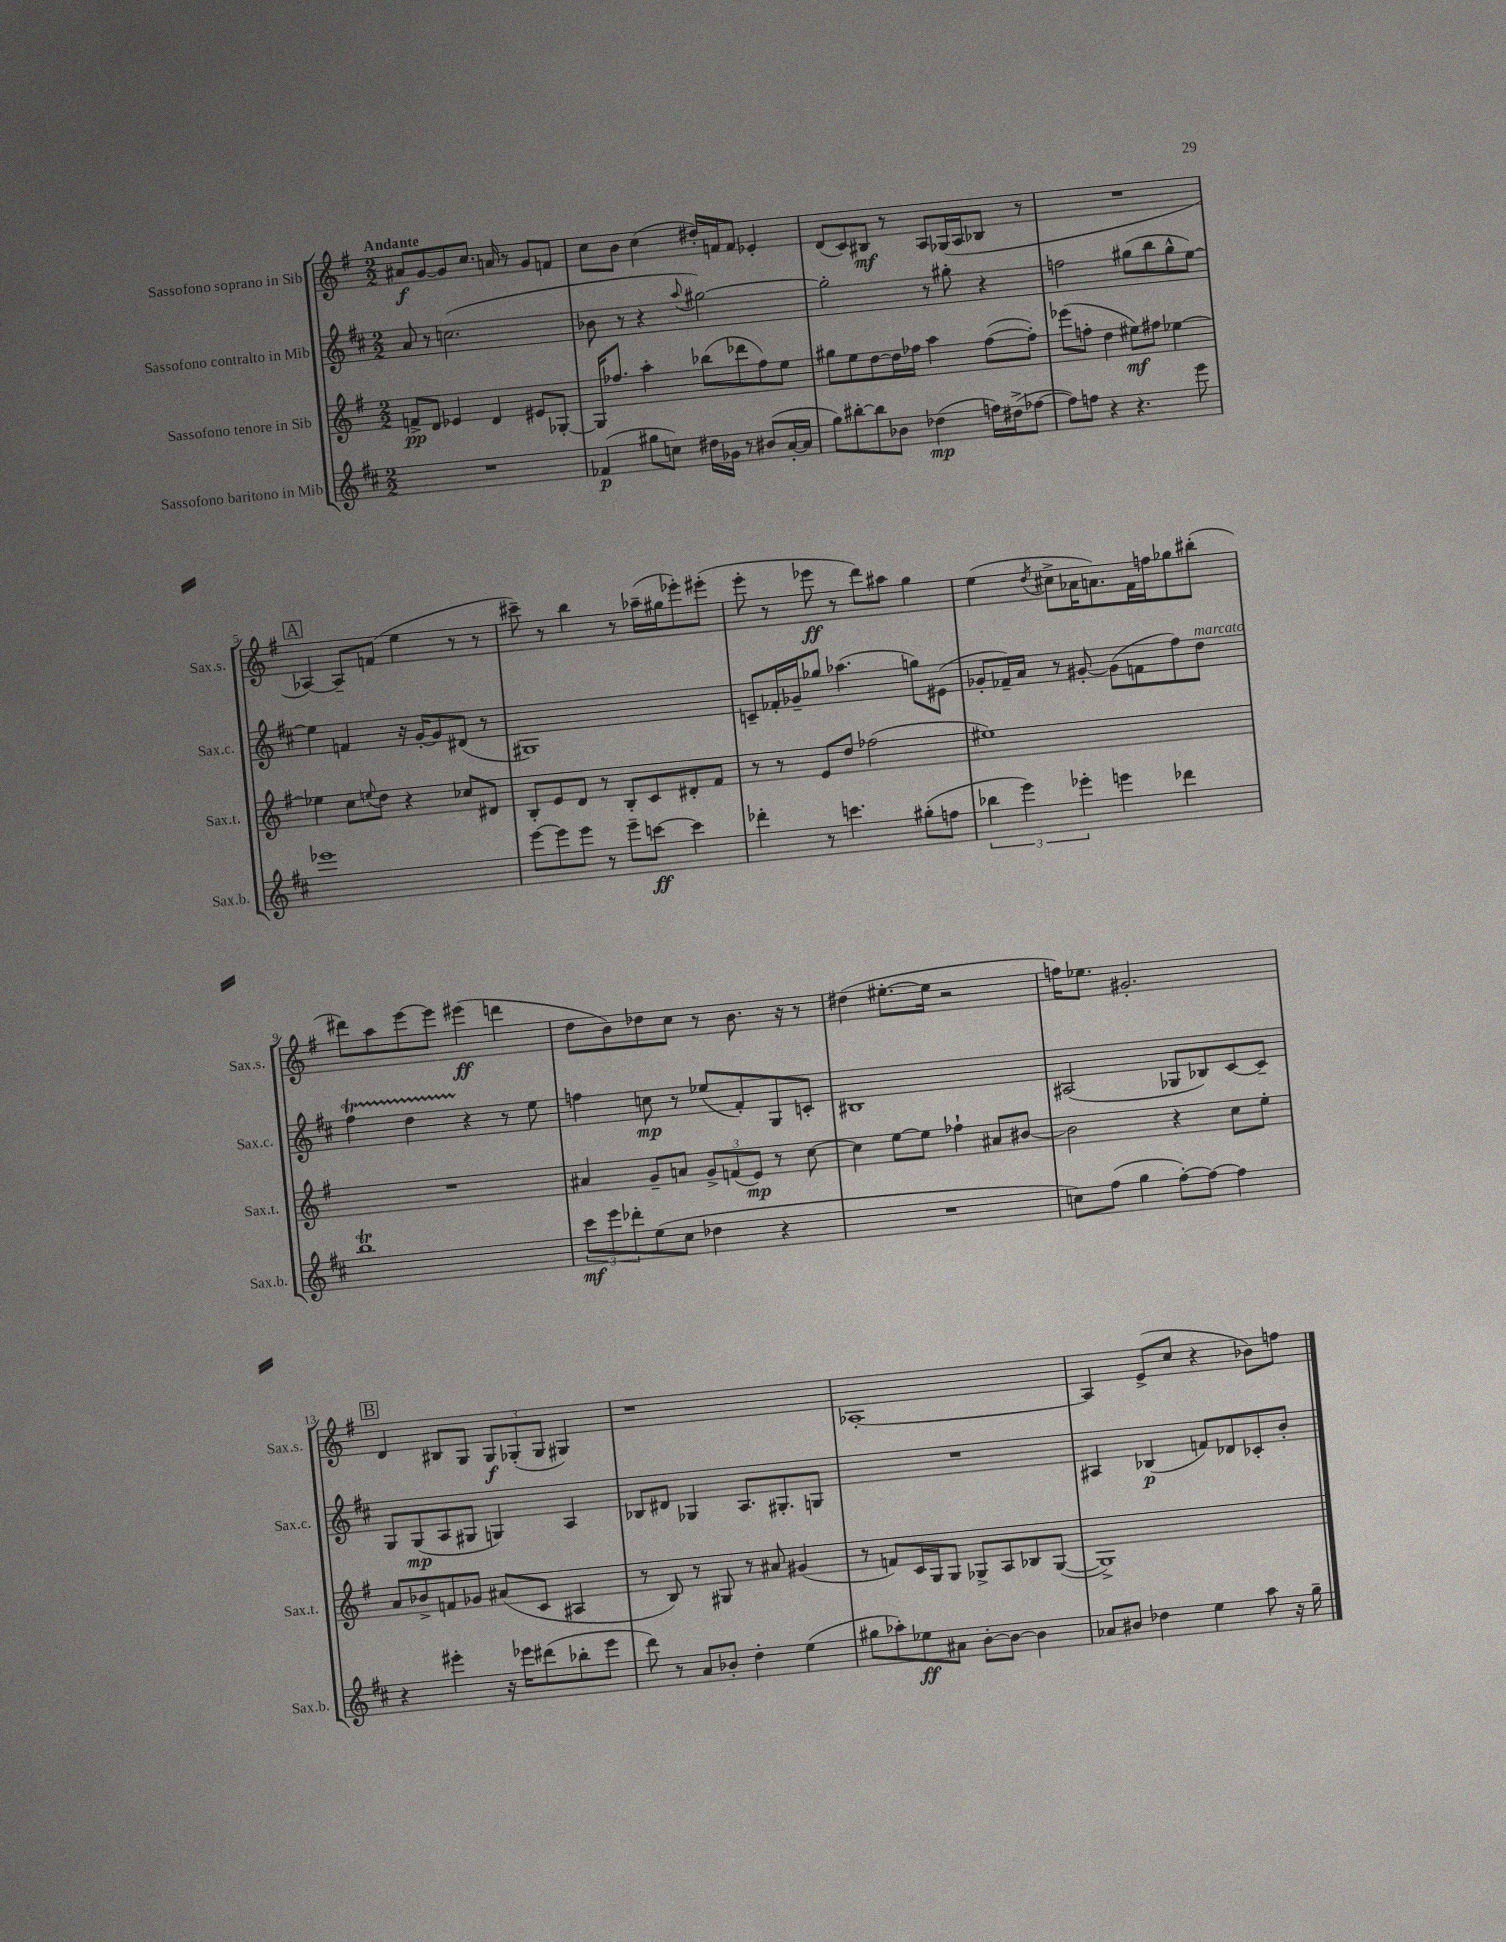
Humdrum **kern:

**kern	**dynam	**kern	**dynam	**kern	**dynam	**kern	**dynam
*part4	*part4	*part3	*part3	*part2	*part2	*part1	*part1
*staff4	*staff4	*staff3	*staff3	*staff2	*staff2	*staff1	*staff1
*I"Sassofono baritono in Mib	*	*I"Sassofono tenore in Sib	*	*I"Sassofono contralto in Mib	*	*I"Sassofono soprano in Sib	*
*I'Sax.b.	*	*I'Sax.t.	*	*I'Sax.c.	*	*I'Sax.s.	*
*clefG2	*	*clefG2	*	*clefG2	*	*clefG2	*
*k[f#c#]	*	*k[f#]	*	*k[f#c#]	*	*k[f#]	*
*M2/2	*	*M2/2	*	*M2/2	*	*M2/2	*
=1	=1	=1	=1	=1	=1	=1	=1
!	!	!	!	!	!	!LO:TX:a:B:t=Andante	!
1r	.	8fn^/L	pp	8a/	.	8a#X/L	f
.	.	8d/J	.	8r	.	[8g/	.
.	.	4e-X/	.	(2.ccn\	.	8g/]	.
.	.	.	.	.	.	8.cc/J	.
.	.	4d/	.	.	.	.	.
.	.	.	.	.	.	16an/	.
.	.	.	.	.	.	8r	.
.	.	8e#X/L	.	.	.	8g/L	.
.	.	[8G-X'/J	.	.	.	8fn/J	.
=2	=2	=2	=2	=2	=2	=2	=2
(4f-X/	p	16G-/KL]	.	8b-X\	.	8cc\L	.
.	.	8.ff-X/J	.	.	.	.	.
.	.	.	.	8r	.	8b\J	.
8gg#X\L	.	4aa'\	.	4r	.	(4cc\	.
8ccn\J)	.	.	.	.	.	.	.
.	.	.	.	8qqaa/	.	.	.
16dd#X\LL	.	(8bb-X\L	.	[2gg#X\)	.	16dd#X'/LL)	.
16g-X\JJ	.	.	.	.	.	16fn/J	.
8r	.	8ddd-X\	.	.	.	8f/J	.
(8b#X/L	.	8ff-\)	.	.	.	4e-X'/	.
[16a'/L	.	8ee\J	.	.	.	.	.
16a/JJ]	.	.	.	.	.	.	.
=3	=3	=3	=3	=3	=3	=3	=3
8gg\L)	.	8gg#X\L	.	2gg#'\]	.	(8d/L	.
[8bb#X'\	.	8ee\	.	.	.	8c/)	.
8bb#\]	.	[8dd\	.	.	.	8B#X/J	mf
8b-X\J	.	16dd\L]	.	.	.	8r	.
.	.	16ff-X\JJ	.	.	.	.	.
(4dd-X\	mp	4aa\	.	8r	.	8A/L	.
.	.	.	.	8gg#X'\	.	(16G-X/L	.
.	.	.	.	.	.	16A/J	.
16ffn\LL)	.	([8ff-\L	.	4r	.	8B-X/J	.
(16dd#X^\J	.	.	.	.	.	.	.
[8ff-X\J	.	8ff-'\J])	.	.	.	8r	.
=4	=4	=4	=4	=4	=4	=4	=4
8ff-\L])	.	(8eee-X\L	.	2ffn\	.	1r	.
8ffn\J	.	8ffn'\J	.	.	.	.	.
4r	.	4dd\	.	.	.	.	.
4.r	.	8ee#X\L)	mf	(8gg#X\L	.	.	.
.	.	8ff#X\J	.	8bb\	.	.	.
.	.	[4ee-X\	.	8gg#^^\	.	.	.
8eee\	.	.	.	[8ee\J)	.	.	.
!!LO:LB:g=z
!!LO:REH:place=s1:t=A
=5	=5	=5	=5	=5	=5	=5	=5
1eee-X	.	4ee-X\]	.	4ee\]	.	[4A-X/)	.
.	.	8cc\L	.	4fn/	.	8A-~/L]	.
.	.	8qqeen/	.	.	.	.	.
.	.	8dd\J	.	.	.	(8fn/J	.
.	.	4r	.	16r	.	4ee\	.
.	.	.	.	[16g'/KL	.	.	.
.	.	.	.	8g/]	.	.	.
.	.	8cc-X/L	.	(8d#X/J	.	8r	.
.	.	8d#X/J	.	8r	.	8r	.
=6	=6	=6	=6	=6	=6	=6	=6
[8eee\L	.	8B'/L	.	1G#X)	.	8ccc#X~\)	.
8eee\]	.	8e/	.	.	.	8r	.
8eee\J	.	8d/J	.	.	.	4bb\	.
8r	.	8r	.	.	.	.	.
8eee~\L	.	8B'/L	.	.	.	8r	.
[8cccn\J	ff	8c/	.	.	.	(16aa-X~\LL	.
.	.	.	.	.	.	16gg#X\J	.
4ccc\]	.	8d#X'/	.	.	.	8eee-X'\)	.
.	.	8f#/J	.	.	.	(8eee#X'\J	.
=7	=7	=7	=7	=7	=7	=7	=7
4ddd-X'\	.	8r	.	8cn~/L	.	8eee'\	.
.	.	8r	.	16f-X'/L	.	8r	.
.	.	.	.	16g-X~/J	.	.	.
8r	.	8e/L	.	8gg-X/J	.	8eee-X\	ff
4.cccn\	.	8dd/J	.	(4.aa-X\	.	8r	.
.	.	(2ff-X\	.	.	.	8ddd\L)	.
.	.	.	.	.	.	8aa#X\J	.
(8gg#X'\L	.	.	.	8ggn\L)	.	4gg\	.
8ffn\J	.	.	.	(8e#X\J	.	.	.
=8	=8	=8	=8	=8	=8	=8	=8
6bb-X\	.	1ee#X)	.	8g-X'/L	.	(4ee\	.
.	.	.	.	16f-X~/L)	.	.	.
6eee\)	.	.	.	.	.	.	.
.	.	.	.	16a/JJ	.	.	.
.	.	.	.	.	.	8qdd/	.
.	.	.	.	8r	.	8cc#X^\L	.
6eee-X'\	.	.	.	.	.	.	.
.	.	.	.	[8g#X'/	.	16a-X\K	.
.	.	.	.	.	.	8.an\)	.
4eeen\	.	.	.	(8g#\L]	.	.	.
.	.	.	.	8fn\	.	16f#\L	.
.	.	.	.	.	.	16ffn\J	.
4ddd-X\	.	.	.	8ff#\)	.	8gg-X\	.
!	!	!	!	!LO:TX:a:i:t=marcato	!	!	!
.	.	.	.	8dd\J	.	(8bb#X'\J	.
!!LO:LB:g=z
=9	=9	=9	=9	=9	=9	=9	=9
1bbT	.	1r	.	4ff#t\	.	8ddd#X\L)	.
.	.	.	.	.	.	8aa\	.
.	.	.	.	4ddTTT\	.	[8eee\	.
.	.	.	.	.	.	8eee\J]	.
.	.	.	.	4r	.	(4eee#X\	ff
.	.	.	.	8r	.	4dddn\	.
.	.	.	.	8ee\	.	.	.
=10	=10	=10	=10	=10	=10	=10	=10
12ccc#\L	mf	4a#X/	.	4ffn\	.	8dd\L	.
12eee\	.	.	.	.	.	.	.
.	.	.	.	.	.	8b\)	.
12ddd-X'\	.	.	.	.	.	.	.
(8ee\	.	8g~/L	.	8ccn\	mp	8dd-X\	.
8cc#\J	.	8an/J	.	8r	.	8cc\J	.
4dd-X\	.	12g^/L	.	(8ee-X/L	.	8r	.
.	.	(12fn/	.	.	.	.	.
.	.	.	.	8f#'/)	.	8.b\	.
.	.	12e/J)	mp	.	.	.	.
4r	.	8r	.	8G/	.	.	.
.	.	.	.	.	.	16r	.
.	.	[8cc\	.	8cn'/J	.	8r	.
=11	=11	=11	=11	=11	=11	=11	=11
1r	.	4cc\]	.	1B#X	.	(4dd#X\	.
.	.	[8ee\L	.	.	.	[8.ee#X'\L	.
.	.	8ee\J]	.	.	.	.	.
.	.	.	.	.	.	16ee#\Jk]	.
.	.	4ff-X`\	.	.	.	2r	.
.	.	8a#X/L	.	.	.	.	.
.	.	[8b#X/J	.	.	.	.	.
=12	=12	=12	=12	=12	=12	=12	=12
8ccn\L)	.	2b#\]	.	(2A#X/	.	16ffn\KL)	.
.	.	.	.	.	.	8.ee-X\J	.
(8ff#\J	.	.	.	.	.	.	.
4gg\	.	.	.	.	.	2.g#X'/	.
[8ff#'\L)	.	4r	.	8G-X/L	.	.	.
8ff#\J_	.	.	.	8B-X/)	.	.	.
4ff#\]	.	8cc\L	.	[8c#/	.	.	.
.	.	8ee'\J	.	8c#~/J]	.	.	.
!!LO:LB:g=z
!!LO:REH:place=s1:t=B
=13	=13	=13	=13	=13	=13	=13	=13
4r	.	8a/L	.	8G/L	.	4d/	.
.	.	8b-X^/	.	(8G/	mp	.	.
4eee#X'\	.	8fn/	.	8A/	.	8B#X/L	.
.	.	8g-X/J	.	8G#X/J	.	8G/J	.
16r	.	(8a#X/L	.	4Gn/)	.	12G/L	f
16eee-X\KL	.	.	.	.	.	.	.
.	.	.	.	.	.	(12G-X'/	.
(8ddd#X\	.	8c/J	.	.	.	.	.
.	.	.	.	.	.	12G-/J	.
8bb-X'\	.	4A#X/	.	4A/	.	4G#X/)	.
8eee-\J	.	.	.	.	.	.	.
=14	=14	=14	=14	=14	=14	=14	=14
8ddd\)	.	8r	.	8B-X/L	.	1r	.
8r	.	8B/)	.	8d#X/J	.	.	.
8a/L	.	8r	.	4G-X/	.	.	.
8b-X'/J	.	8G#X/	.	.	.	.	.
4dd'\	.	8r	.	8.A/L	.	.	.
.	.	8a#X/	.	.	.	.	.
.	.	.	.	8.G#X'/	.	.	.
(4ee\	.	(4g#X/	.	.	.	.	.
.	.	.	.	8Gn/J	.	.	.
=15	=15	=15	=15	=15	=15	=15	=15
8gg#X\L	.	8r	.	1r	.	[1A-X'	.
8aa-X'\)	.	8fn/L)	.	.	.	.	.
8ee-X\	ff	16c/L	.	.	.	.	.
.	.	16G/J	.	.	.	.	.
8a#X\J	.	8G/J	.	.	.	.	.
[8b'\L	.	8G-X^/L	.	.	.	.	.
8b\J_	.	8A/	.	.	.	.	.
4b\]	.	8B-X/	.	.	.	.	.
.	.	([8G-/J	.	.	.	.	.
=16	=16	=16	=16	=16	=16	=16	=16
8a-X/L	.	1G-^])	.	4A#X/	.	4A-/]	.
8b#X/J	.	.	.	.	.	.	.
4dd-X\	.	.	.	(4B-X/	p	(8e^/L	.
.	.	.	.	.	.	8cc/J	.
4ee\	.	.	.	8fn/L)	.	4r	.
.	.	.	.	8d-X/	.	.	.
8aa\	.	.	.	8c-X'/	.	8b-X\L)	.
16r	.	.	.	8b'/J	.	8ffn\J	.
16gg~\	.	.	.	.	.	.	.
==	==	==	==	==	==	==	==
*-	*-	*-	*-	*-	*-	*-	*-
